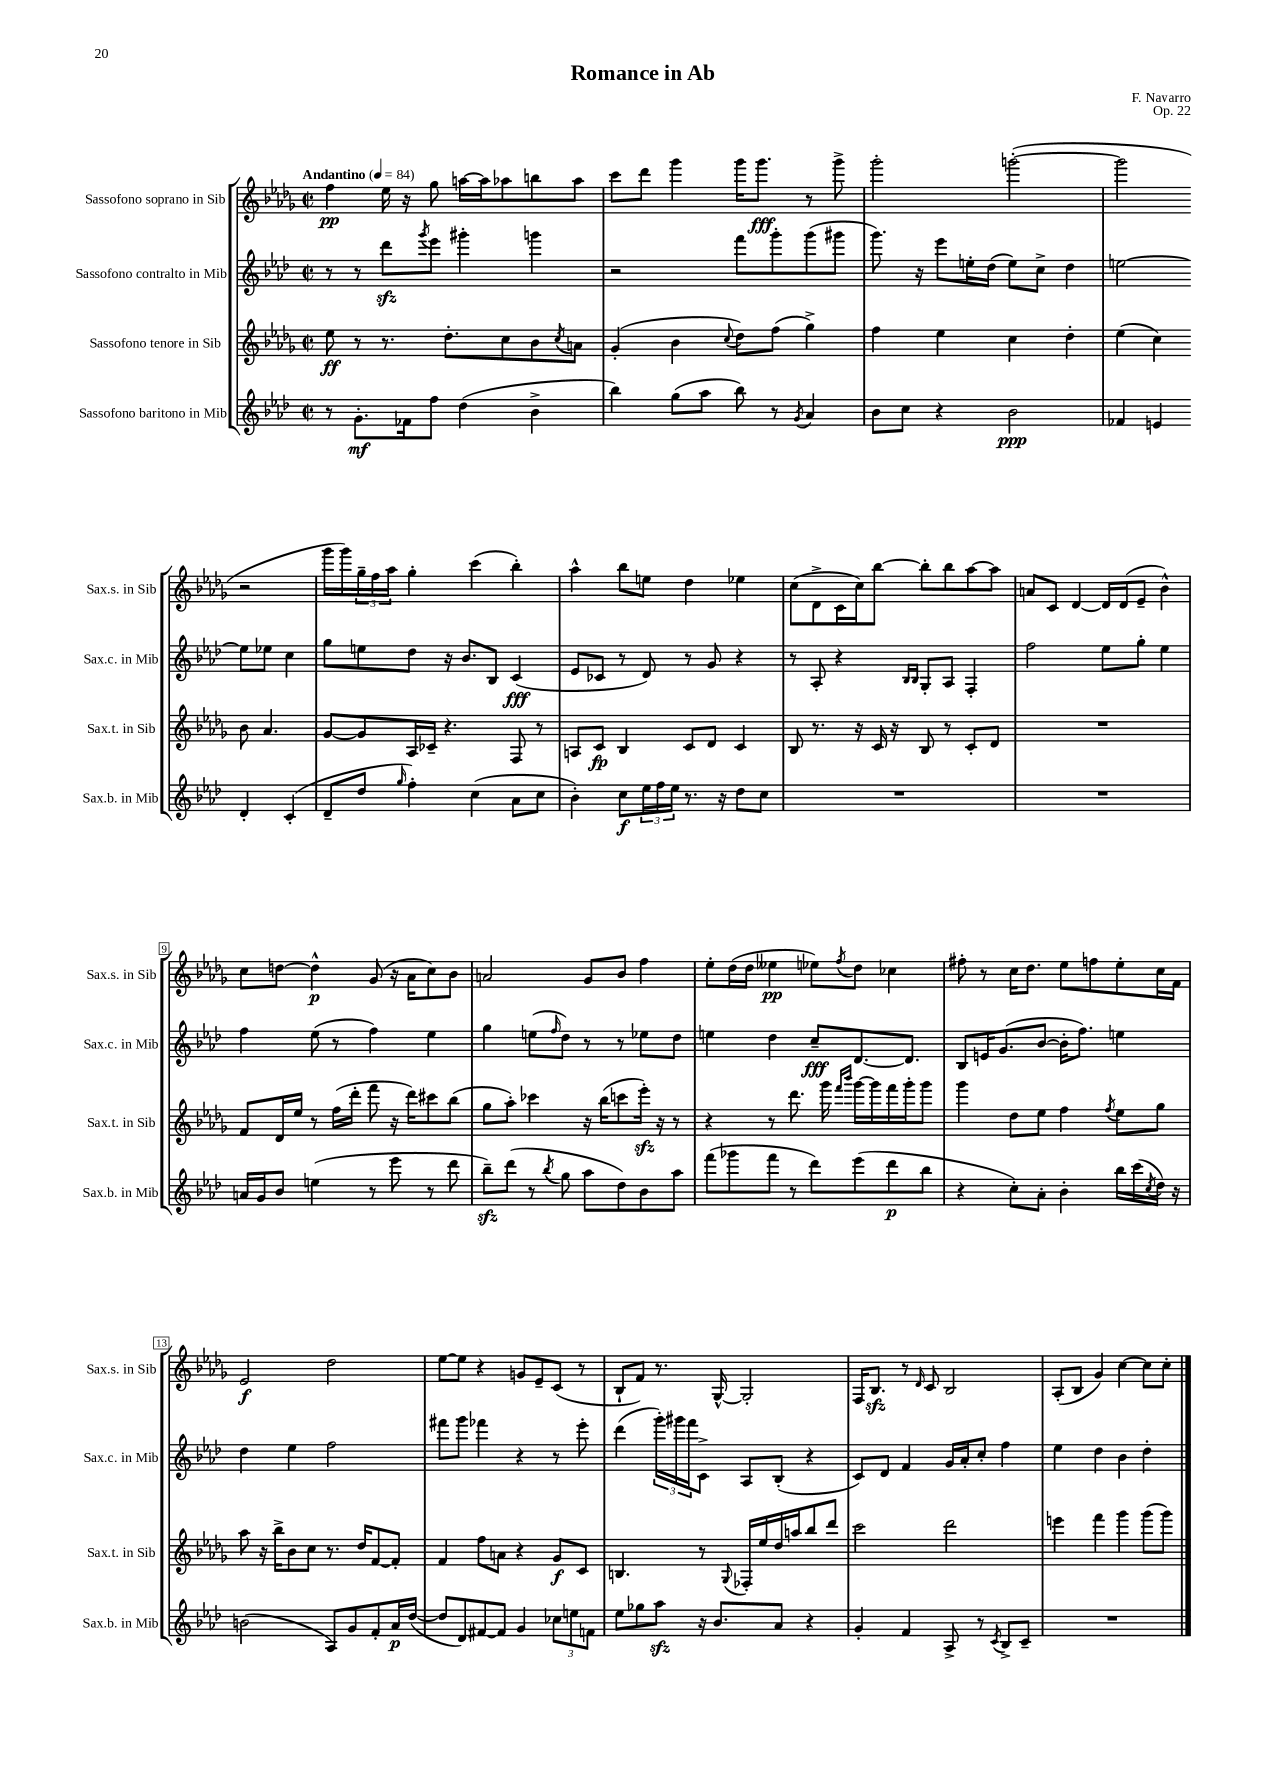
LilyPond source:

\header { title = "Romance in Ab" composer = "F. Navarro" opus = "Op. 22" }
<<
\new StaffGroup <<
\new Staff = "s0" \with { instrumentName = "Sassofono soprano in Sib" shortInstrumentName = "Sax.s. in Sib" } {
    \clef treble \key des \major \defaultTimeSignature \time 2/2 \tempo "Andantino" 4 = 84
    f''4\pp ees''16 r16 ges''8 a''16~ a''16 aes''8 b''8 aes''8 |
    c'''8 des'''8 ges'''4 ges'''16 ges'''8.\fff r8 ges'''8-> |
    ges'''2-. g'''2~-.( |
    g'''2 r2 |
    ges'''16 ges'''16) \tuplet 3/2 { ges''16-- f''16 aes''16 } ges''4-. c'''4( bes''4-.) |
    aes''4-^ bes''8 e''8 des''4 ees''4 |
    c''8( des'8-> c'16 c''16) bes''8~ bes''8-. bes''8 aes''8~ aes''8 |
    a'8 c'8 des'4~ des'16 des'16( ees'8-- bes'4-^) |
    c''8 d''8~ d''4-^\p ges'8( r16 aes'16 c''8) bes'8 |
    a'2 ges'8 bes'8 f''4 |
    ees''8-. des''16( des''16 eeses''4\pp ees''8) \acciaccatura { f''8 } des''8 ces''4 |
    fis''8-. r8 c''16 des''8. ees''8 f''8 ees''8-. c''16 f'16 |
    ees'2\f des''2 |
    ees''8~ ees''8 r4 g'8 ees'8-- c'8( r8 |
    bes8-! f'8) r8. ges16~-^ ges2-. |
    f16 bes8.\sfz r8 \grace { des'16 } c'8 bes2 |
    aes8-.( bes8 ges'4) c''4~ c''8 c''8-. \bar "|." |
}
\new Staff = "s1" \with { instrumentName = "Sassofono contralto in Mib" shortInstrumentName = "Sax.c. in Mib" } {
    \clef treble \key aes \major \defaultTimeSignature \time 2/2
    r8 r8 des'''8\sfz \acciaccatura { g'''8 } ees'''8 gis'''4-. g'''4 |
    r2 f'''8 g'''8-. g'''8( gis'''8 |
    g'''8.) r16 ees'''8 e''16-. des''16( e''8) c''8-> des''4 |
    e''2~ e''8 ees''8 c''4 |
    g''8 e''8 des''8 r16 bes'8. bes8 c'4\fff( |
    ees'8 ces'8 r8 des'8) r8 g'8 r4 |
    r8 aes8-. r4 \grace { bes16 bes16 } g8-. aes8 f4-. |
    f''2 ees''8 g''8-. ees''4 |
    f''4 ees''8( r8 f''4) ees''4 |
    g''4 e''8( \grace { f''16 } des''8) r8 r8 ees''8 des''8 |
    e''4 des''4 c''8--\fff des'8.~ des'8. |
    bes8 e'16 g'8.( bes'8~ bes'16-. f''8.) e''4 |
    des''4 ees''4 f''2 |
    fis'''8 g'''8 fes'''4 r4 r8 ees'''8-. |
    des'''4( \tuplet 3/2 { g'''16-.) gis'''16 f'''16 } c'8-> aes8 bes8-.( r4 |
    c'8) des'8 f'4 g'16 aes'16-. c''8-. f''4 |
    ees''4 des''4 bes'4 des''4-. \bar "|." |
}
\new Staff = "s2" \with { instrumentName = "Sassofono tenore in Sib" shortInstrumentName = "Sax.t. in Sib" } {
    \clef treble \key des \major \defaultTimeSignature \time 2/2
    ees''8\ff r8 r8. des''8.-. c''8 bes'8 \acciaccatura { c''8 } a'8 |
    ges'4-.( bes'4 \appoggiatura { c''8 } des''8) f''8( ges''4->) |
    f''4 ees''4 c''4 des''4-. |
    ees''4( c''4) bes'8 aes'4. |
    ges'8~ ges'8 aes16 ces'16-- r4. f8 r8 |
    a8 c'8\fp bes4 c'8 des'8 c'4 |
    bes8 r8. r16 c'16 r16 bes8 r8 c'8-. des'8 |
    R1 |
    f'8 des'16 ees''16 r8 f''16( des'''16-. f'''8 r16 des'''16) cis'''8 bes''8( |
    ges''8 aes''8-.) ces'''4 r16 bes''16( c'''8 ees'''16-.\sfz) r16 r8 |
    r4 r8 des'''8. ges'''16 \grace { f'''16 bes'''16 } ges'''16~ ges'''16 f'''16 ges'''16-. ges'''8 |
    ges'''4 des''8 ees''8 f''4 \acciaccatura { f''8 } ees''8 ges''8 |
    aes''8 r16 bes''16-> bes'8 c''8 r8. des''16 f'8~ f'8-. |
    f'4 f''8 a'8 r4 ges'8\f c'8 |
    b4. r8 \appoggiatura { ges8 } fes16-. ees''16 des''16 a''16 bes''8 des'''8 |
    c'''2 des'''2 |
    e'''4 f'''4 ges'''4 ges'''8( ges'''8) \bar "|." |
}
\new Staff = "s3" \with { instrumentName = "Sassofono baritono in Mib" shortInstrumentName = "Sax.b. in Mib" } {
    \clef treble \key aes \major \defaultTimeSignature \time 2/2
    r8 g'8.-.\mf fes'16 f''8 des''4( bes'4-> |
    bes''4) g''8( aes''8 bes''8) r8 \acciaccatura { g'8 } aes'4 |
    bes'8 c''8 r4 bes'2\ppp |
    fes'4 e'4 des'4-. c'4-.( |
    des'8-- des''8 \grace { g''16 } f''4-.) c''4( aes'8 c''8 |
    bes'4-.) c''8\f \tuplet 3/2 { ees''16 f''16 ees''16 } r8. r16 des''8 c''8 |
    R1 |
    R1 |
    a'16 g'16 bes'8 e''4( r8 ees'''8 r8 des'''8 |
    bes''8--\sfz) des'''8( r8 \acciaccatura { bes''8 } g''8 aes''8 des''8) bes'8 aes''8 |
    f'''8( ges'''8 f'''8 r8 des'''8) ees'''8( des'''8\p bes''8 |
    r4 c''8-.) aes'8-. bes'4-. bes''16 c'''16( \acciaccatura { c''8 } des''16) r16 |
    b'2( aes8) g'8 f'8-. aes'16\p des''16~( |
    des''8 des'8) fis'8~ fis'8 g'4 \tuplet 3/2 { ces''8 e''8 f'8 } |
    ees''8 ges''8 aes''8\sfz r16 bes'8. aes'8 r4 |
    g'4-. f'4 aes8-> r8 \acciaccatura { c'8 } bes8-> c'8-- |
    R1 \bar "|." |
}
>>
>>
\layout { \context { \Score \override BarNumber.stencil = #(make-stencil-boxer 0.1 0.3 ly:text-interface::print) } }
